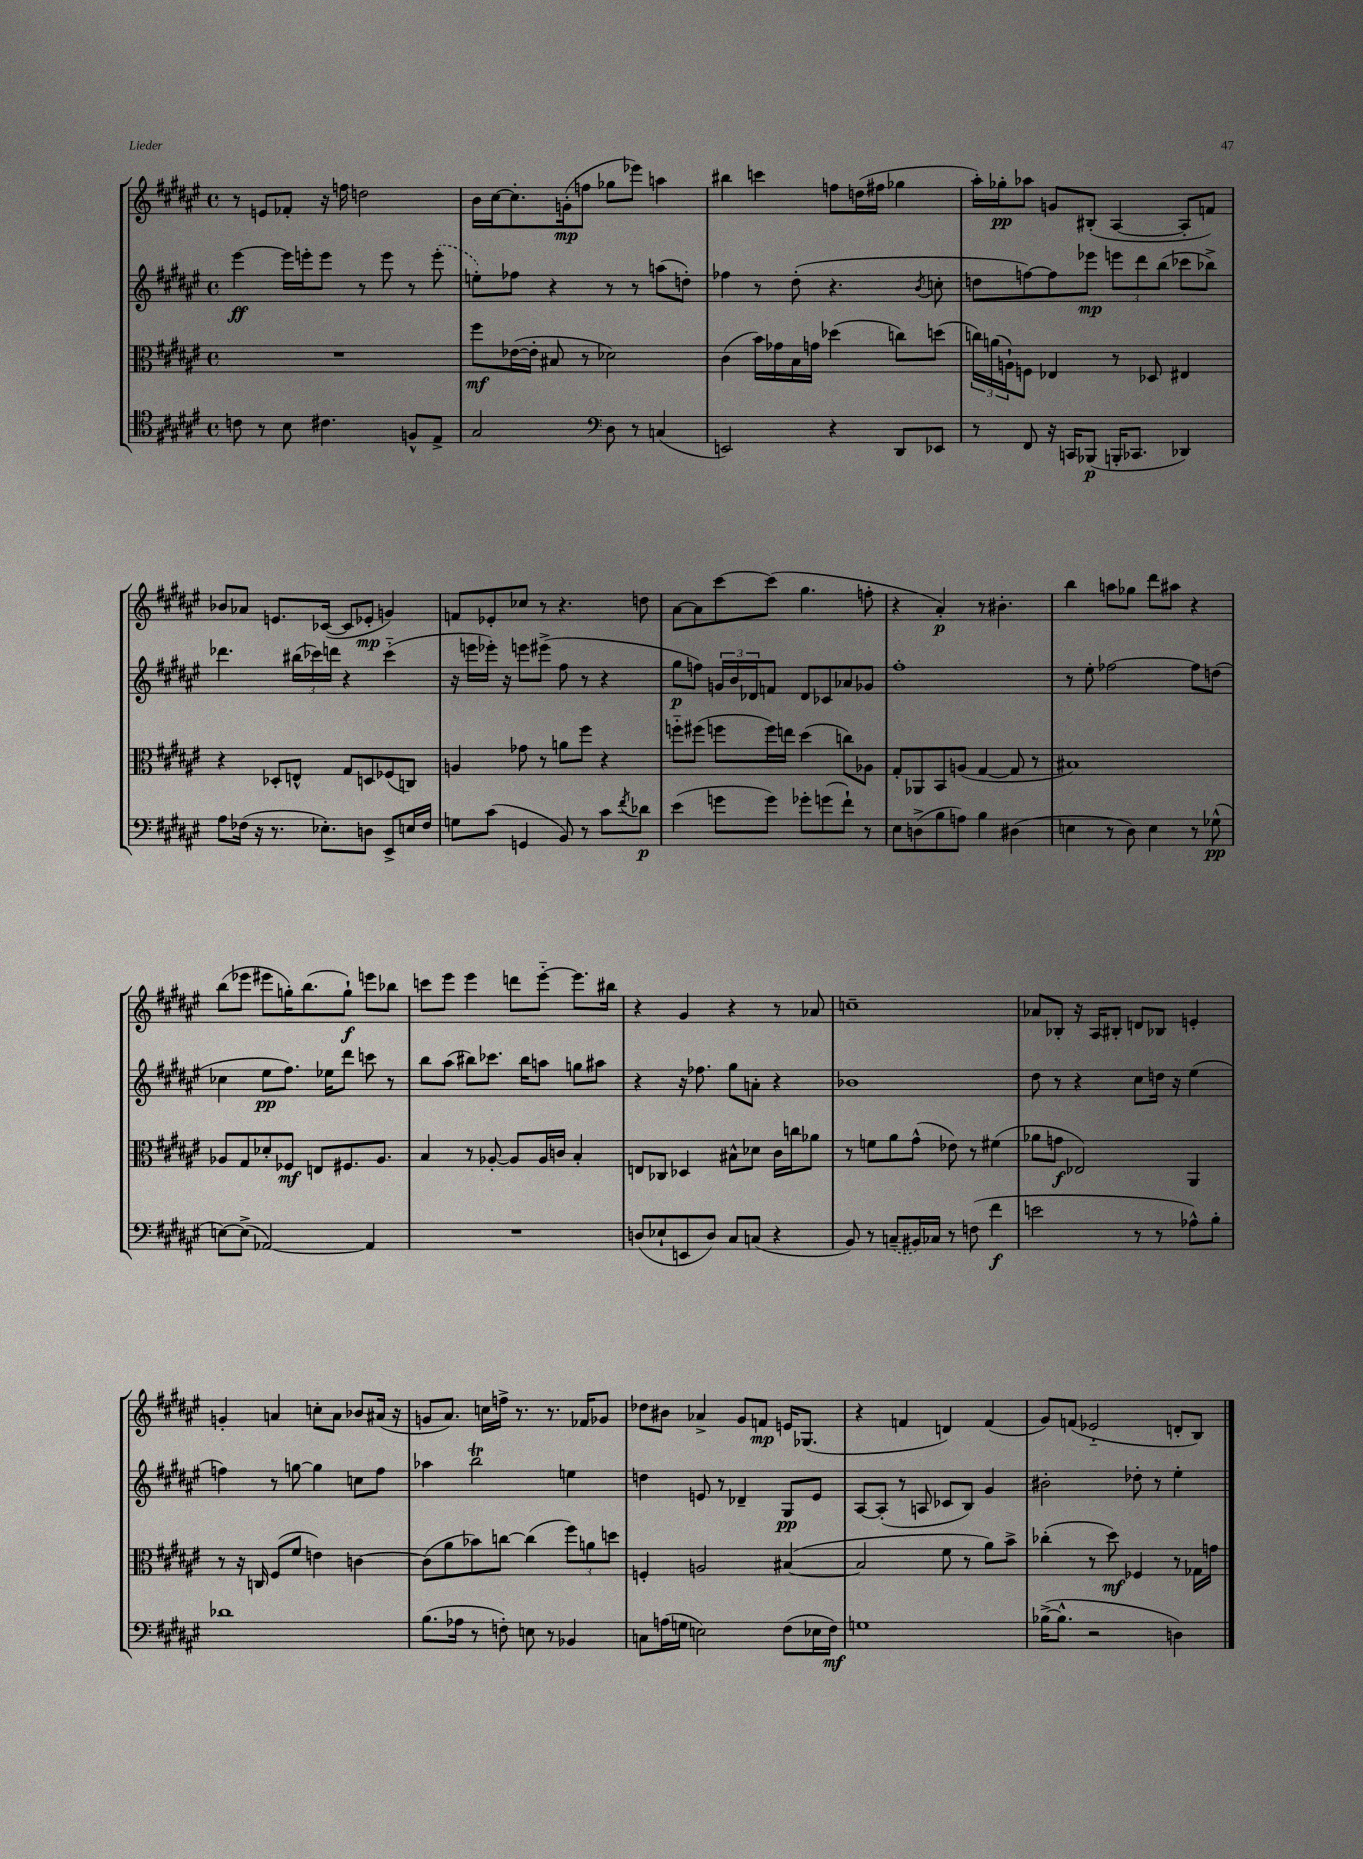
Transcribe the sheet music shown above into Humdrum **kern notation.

**kern	**kern	**kern	**kern
*staff4	*staff3	*staff2	*staff1
*clefC4	*clefC3	*clefG2	*clefG2
*k[f#c#g#d#a#e#]	*k[f#c#g#d#a#e#]	*k[f#c#g#d#a#e#]	*k[f#c#g#d#a#e#]
*M4/4	*M4/4	*M4/4	*M4/4
*met(c)	*met(c)	*met(c)	*met(c)
8c\	1r	[4eee#\	8r
8r	.	.	8e/L
8B\	.	16eee#\]LL	8f-'/J
.	.	16eee'\J	.
4.c#\	.	8eee\J	16r
.	.	.	16ff\
.	.	8r	2dd\
.	.	8eee\	.
8F^^/L	.	8r	.
8E#^/J	.	(8eee'\	.
=	=	=	=
2G#/	8ff#\L	8ee'\L)	16b\LL
.	.	.	[16cc#\J
.	([16e-\L	8ff-\J	8.cc#'\]
.	16e-'\]JJ	.	.
.	8B#/	4r	.
.	.	.	(16g'\k
.	8r	.	8ff\J
*clefF4	*	*	*
8D#\	2d-\)	8r	8gg-\L
8r	.	8r	8eee-\J)
(4C/	.	(8aa\L	4aa\
.	.	8dd'\J)	.
=	=	=	=
2EE/)	(4c#\	4ff-\	4bb#\
.	16b\LL)	8r	4ccc\
.	16g-\	.	.
.	16B\	(8dd#'\	.
.	16g\JJ	.	.
4r	(4dd-\	4.r	8ff\L
.	.	.	(16dd\L
.	.	.	16ff#\JJ
8DD#/L	8cc\L)	.	4gg-\
.	.	8qb/	.
8EE-/J	(8dd\J	8cc'\	.
=	=	=	=
8r	24cc\LL)	8dd\L	16aa#'\LL)
.	(24a\	.	.
.	.	.	16gg-'\J
.	24A`\J)	.	.
8FF#/	8F\J	[8ff\)	8aa-\J
16r	4E-/	8ff\]	8g/L
16CC/LK	.	.	.
(8BBB-/J	.	8eee-\J	(8B#'/J
16BBB'/LK	8r	12eee\L	[4A#/
8.CC-/J	.	.	.
.	.	12ddd#\	.
.	8D-/	.	.
.	.	(12bb\J	.
4DD-/)	4E#/	8ccc-\L	8A#'/]L
.	.	8bb-^\J)	8f/J)
=	=	=	=
8A#\L	4r	4.ddd-\	8b-/L
(16F-\Jk	.	.	8a-/J
16r	.	.	.
8.r	8D-'/L	.	8.e/L
.	8E^^/J	(24bb#\LL	.
.	.	24ccc-\)	.
8.E-'\L)	.	.	([16c-/Jk
.	.	24ddd\JJ	.
.	8G#/L	4r	8c-/]L
8D\J	8D/	.	8e-'/J
8EE#^/L	(8F-/	(4ccc-'~\	4g/)
16E/L	8C/J)	.	.
16F-/JJ	.	.	.
=	=	=	=
8G\L	4A/	16r	8f/L
.	.	16eee\LL	.
(8c#\J	.	16eee-'\JJ)	8e-'/
.	.	16r	.
4GG/	8g-\	8eee\L	8cc-/J
.	8r	(8eee#^\J	8r
8BB/)	8a\L	8ff#\	4.r
8r	8ff#\J	8r	.
8c#\L	4r	4r	.
8qf#/	.	.	.
8d-\J	.	.	8dd\
=	=	=	=
(4e#\	8ff'~\L	8gg#\L	[8a#\L
.	(8ff#\J	8ff\J)	8a#\]
8g\L	8ff\L	24g/LL	[8ccc#\
.	.	24b/	.
.	.	24d-/J	.
8g\J)	16ff\L)	8f/J	(8ccc#\]J
.	16ee\JJ	.	.
8g-'\L	(4dd#\	8d-/L	4.gg#\
(8g\	.	8c-/	.
8f#`\J)	8cc\L)	8a-/	.
8r	8A-\J	8g-/J	8ff'\
=	=	=	=
8E#\L	8G#'/L	1ff#'	4r
(8D^\	8AA-/	.	.
8B\	8BB/	.	4a#'/)
8A\J)	(8A/J	.	.
4B\	[4G#/	.	8r
.	.	.	4.b#'\
(4D#\	8G#/]	.	.
.	8r	.	.
=	=	=	=
4E\	1B#)	8r	4bb\
.	.	8ee#'\	.
8r	.	[2ff-\	8aa\L
8D#\)	.	.	8gg-\J
4E\	.	.	8ddd#\L
.	.	.	8aa#\J
8r	.	8ff-\]L	4r
(8G-^^\	.	(8dd\J	.
=	=	=	=
[8E\L)	8A-/L	4cc-\	(8bb\L
(8E^\]J	8G#/	.	8eee-\J
[2AA-/)	8d-'/	8ee#\L	8eee#\L
.	8F-/J	8.ff#\J)	16gg'\K)
.	.	.	(8.bb\
.	8E/L	.	.
.	.	16ee-\LK	.
.	8.F#/	8ddd#\J	8gg`\J)
4AA-/]	.	8ccc\	8eee\L
.	8.A-/J	.	.
.	.	8r	8bb-\J
=	=	=	=
1r	4B/	8bb\L	8ccc\L
.	.	(8aa#\J	8eee#\J
.	8r	8bb#\L)	4eee#\
.	[8A-'/	8.ccc-\J	.
.	8A-/]L	.	8ddd\L
.	.	16bb#\LK	.
.	16A-/L	8aa\J	[8eee#'~\J
.	16c/JJ	.	.
.	4B'/	8gg\L	8.eee#\]L
.	.	8aa#\J	.
.	.	.	16bb#\Jk
=	=	=	=
(8D/L	8E/L	4r	4r
8E-`/	8C-/J	.	.
8EE/	4D-/	16r	4g#/
.	.	8.ff-\	.
8D/J)	.	.	.
8C#/L	8B#^^\L	8gg#\L	4r
(8C/J	8d-\J	8a'\J	.
4r	16c#\LL	4r	8r
.	16cc\J	.	.
.	8a-\J	.	8a-/
=	=	=	=
8BB/)	8r	1b-	1cc~
8r	8f\L	.	.
(8C~/L	8a#\	.	.
16BB#/L)	(8g#^^\J	.	.
16C-/JJ	.	.	.
8r	8e-\)	.	.
(8F\	8r	.	.
4f#\	(4f#\	.	.
=	=	=	=
2e\	8a-\L	8dd#\	8a-/L
.	8g\J	8r	8B-'/J
.	2E-/)	4r	16r
.	.	.	16A#/LK
.	.	.	8B#'/J
8r	.	8cc#\L	8d/L
8r	.	16dd\Jk	8B-/J
.	.	16r	.
8A-^^\L)	4AA#/	(4ee#\	4e'/
8B'\J	.	.	.
=	=	=	=
1d-	8r	4ff\)	4g'/
.	16r	.	.
.	16C/	.	.
.	(8F#/L	8r	4a/
.	8f#/J	[8gg\	.
.	4e\)	4gg\]	8cc'\L
.	.	.	8a\J
.	[4c\	8cc\L	8b-/L
.	.	8ff\J	(16a#/Jk
.	.	.	16r
=	=	=	=
(8.B\L	(8c\]L	4aa-\	8g/L
.	8a#\	.	8.a#/J)
16A-\Jk	.	.	.
8r	8b-\)	2bb\	.
.	.	.	16cc\LL
8F'\)	[8cc\J	.	16ff^\JJ
.	.	.	8.r
8E\	(4cc\]	.	.
8r	.	.	8.r
4BB-/	12ff#\L)	4ee\	.
.	.	.	16f-/LK
.	12a\	.	.
.	.	.	8g-/J
.	12dd\J	.	.
=	=	=	=
8C\L	4F'/	4dd\	8dd-\L
(16A\L	.	.	8b#\J
16G\JJ	.	.	.
2E\)	2A/	8e/	4a-^/
.	.	8r	.
.	.	4d-~/	8g#/L
.	.	.	8f/J
(8F#\L	([4B#/	8G#/L	16e/LK
.	.	.	(8.G-/J
16E-\L	.	8e/J	.
16F#\JJ)	.	.	.
=	=	=	=
1G	2B#/]	[8A#/L	4r
.	.	(8A#'/]J	.
.	.	8r	4f/
.	.	8A/	.
.	8f#\	8c-/L	4d/)
.	8r	8B/J)	.
.	8a#\L)	4g#/	(4f/
.	8b^\J	.	.
=	=	=	=
([16B-^\LK	(4cc-'\	2b#'\	8g#/L)
8.B-^^\]J	.	.	.
.	.	.	(8f/J
2r	8r	.	2e-'~/
.	8dd#\)	.	.
.	4F-/	8dd-'\	.
.	.	8r	.
4D\)	8r	4ee#'\	8d'/L
.	16G-\LL	.	8B/J)
.	16g\JJ	.	.
==	==	==	==
*-	*-	*-	*-
